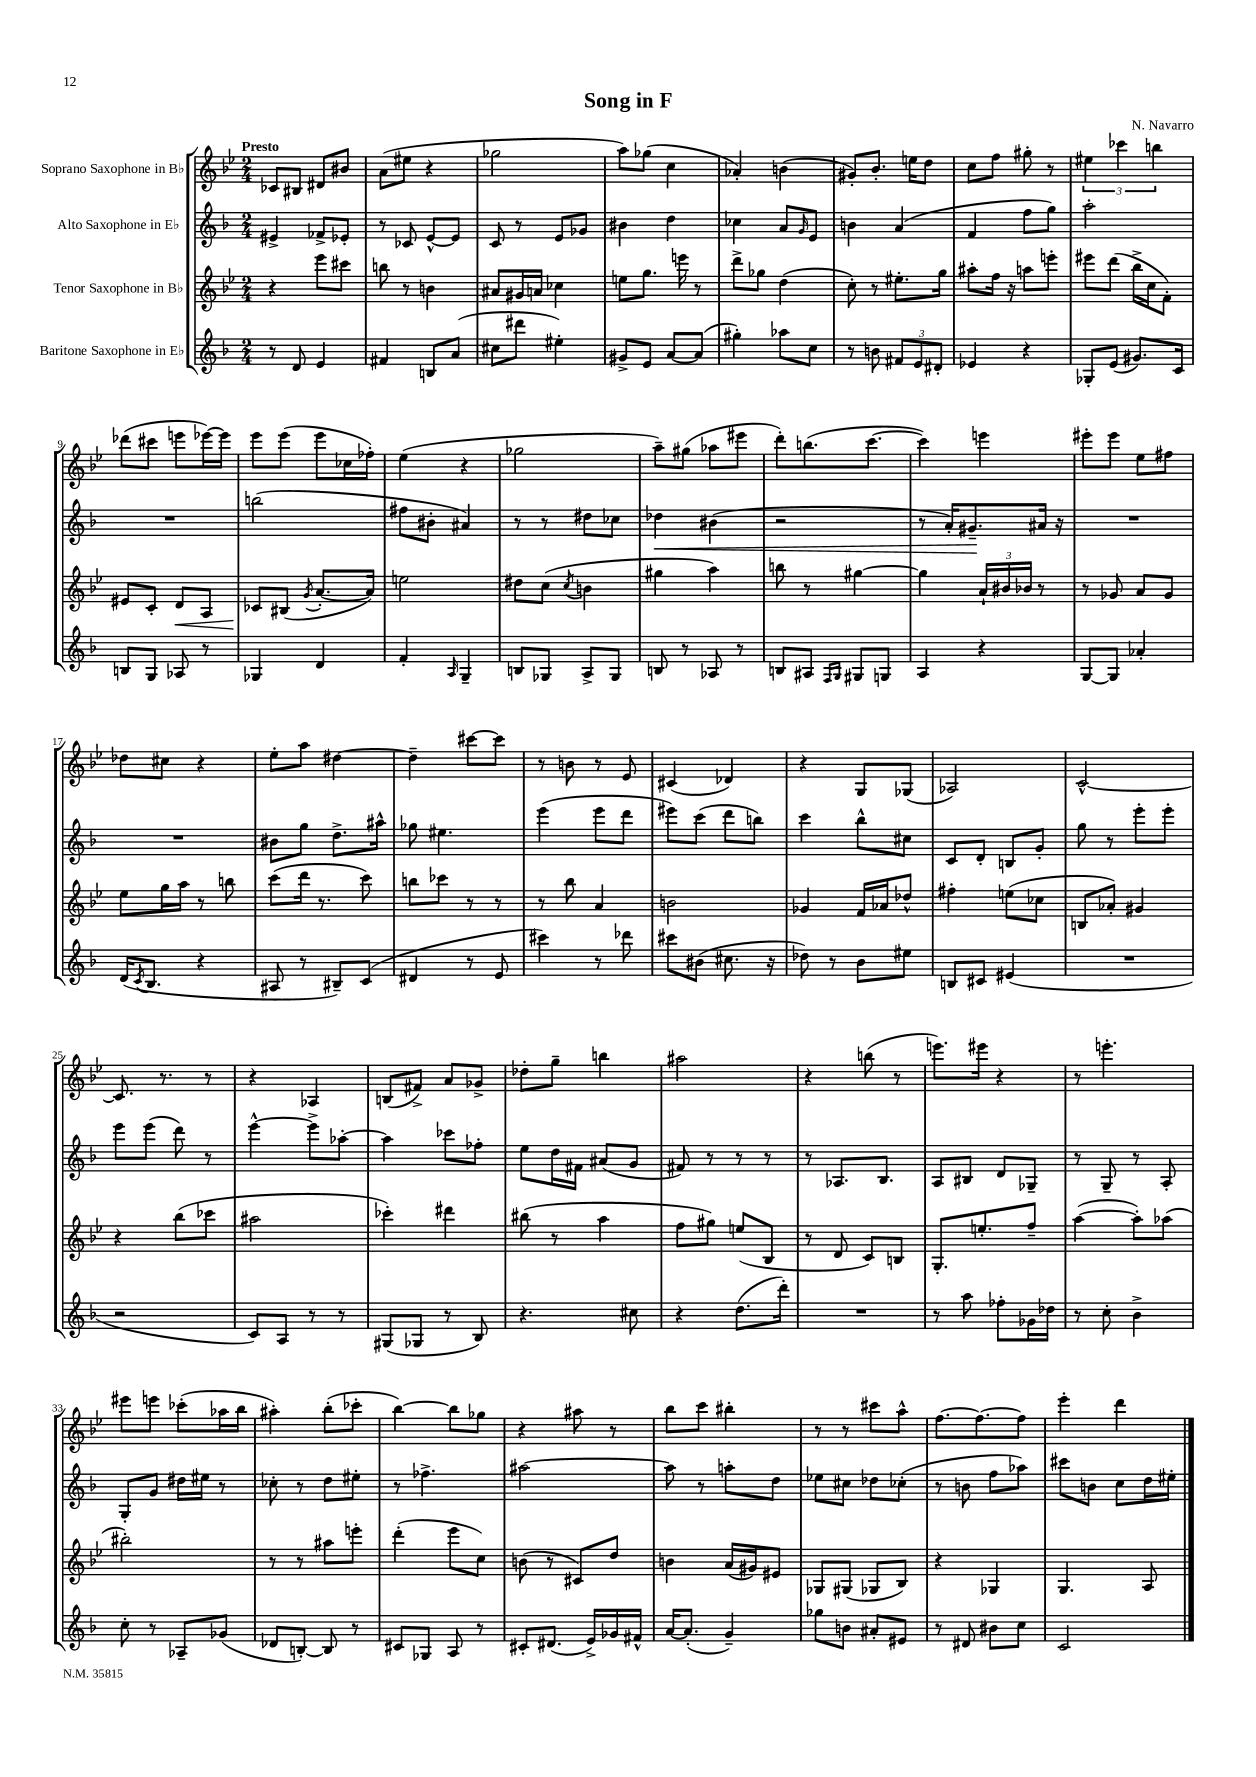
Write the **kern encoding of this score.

**kern	**kern	**dynam	**kern	**dynam	**kern
*part4	*part3	*part3	*part2	*part2	*part1
*staff4	*staff3	*staff3	*staff2	*staff2	*staff1
*I"Baritone Saxophone in E♭	*I"Tenor Saxophone in B♭	*	*I"Alto Saxophone in E♭	*	*I"Soprano Saxophone in B♭
*clefG2	*clefG2	*	*clefG2	*	*clefG2
*k[b-]	*k[b-e-]	*	*k[b-]	*	*k[b-e-]
*M2/4	*M2/4	*	*M2/4	*	*M2/4
=1	=1	=1	=1	=1	=1
!	!	!	!	!	!LO:TX:a:B:t=Presto
8r	4r	.	4e#X^/	.	8c-X/L
8d/	.	.	.	.	8B#X/J
4e/	8eee-\L	.	8f-X^/L	.	8d#X/L
.	8ccc#X\J	.	8e-X'/J	.	8b#X/J
=2	=2	=2	=2	=2	=2
4f#X/	8bbn\	.	8r	.	(8a\L
.	8r	.	8c-X/	.	8ee#X\J
8Bn/L	4bn\	.	[8e^^/L	.	4r
(8a/J	.	.	8e/J]	.	.
=3	=3	=3	=3	=3	=3
8cc#X\L	8a#X/L	.	8c/	.	2gg-X\
8ddd#X\J	16g#X/L	.	8r	.	.
.	16an/JJ	.	.	.	.
4ee#X'\)	4cc-X\	.	8e/L	.	.
.	.	.	8g-X/J	.	.
=4	=4	=4	=4	=4	=4
8g#X^/L	8een\L	.	4b#X\	.	8aa\L)
8e/J	8.gg\J	.	.	.	(8gg-X\J
[8a/L	.	.	4dd\	.	4cc\
.	16eeen\	.	.	.	.
(8a/J]	8r	.	.	.	.
=5	=5	=5	=5	=5	=5
4gg#X'\)	8ddd^\L	.	4cc-X\	.	4a-X'/)
.	8gg-X\J	.	.	.	.
8aa-X\L	(4dd\	.	8a/L	.	(4bn\
.	.	.	16qqg/	.	.
8cc\J	.	.	8e/J	.	.
=6	=6	=6	=6	=6	=6
8r	8cc'\)	.	4bn\	.	8g#X'/L)
8bn\	8r	.	.	.	8.b-'/J
12f#X/L	8.ee#X'\L	.	(4a/	.	.
.	.	.	.	.	16een\KL
12e/	.	.	.	.	.
.	.	.	.	.	8dd\J
12d#X'/J	.	.	.	.	.
.	16gg\Jk	.	.	.	.
=7	=7	=7	=7	=7	=7
4e-X/	8aa#X'\L	.	4f/	.	8cc\L
.	16ff\Jk	.	.	.	8ff\J
.	16r	.	.	.	.
4r	8aan\L	.	8ff\L	.	8gg#X'\
.	8eeen'\J	.	8gg\J)	.	8r
=8	=8	=8	=8	=8	=8
8G-X'/L	8eee#X\L	.	2aa'\	.	6ee#X\
(8e/J	(8ddd\J	.	.	.	.
.	.	.	.	.	6ccc-X\
8.g#X/L)	16bb-^\LL	.	.	.	.
.	16cc\J	.	.	.	.
.	.	.	.	.	6bbn\
.	8f'\J)	.	.	.	.
16c/Jk	.	.	.	.	.
!!LO:LB:g=z
=9	=9	=9	=9	=9	=9
8Bn/L	8e#X/L	.	2r	.	(8ddd-X\L
8G/J	8c'/J	.	.	.	8ccc#X\J
!	!	!LO:HP:b	!	!	!
8A-X/	8d/L	<	.	.	8eeen\L
8r	8A/J	.	.	.	[16eee-X\L)
.	.	.	.	.	16eee-\JJ]
=10	=10	=10	=10	=10	=10
4G-X/	8c-X/L	.	(2bbn\	.	8eee-\L
.	(8B#X/J	[	.	.	(8eee-\J
.	8qg/	.	.	.	.
4d/	[8.a'/L	.	.	.	8eee-\L
.	.	.	.	.	16cc-X\L
.	16a/Jk])	.	.	.	16ff-X'\JJ)
=11	=11	=11	=11	=11	=11
4f'/	2een\	.	8ff#X\L	.	(4ee-\
.	.	.	8b#X'\J	.	.
16qqA/	.	.	.	.	.
4G~/	.	.	4a#X/)	.	4r
=12	=12	=12	=12	=12	=12
8Bn/L	8dd#X\L	.	8r	.	2gg-X\
8G-X/J	(8cc\J	.	8r	.	.
.	8qcc/	.	.	.	.
8A^/L	4bn\	.	8dd#X\L	.	.
8G-/J	.	.	8cc-X\J	.	.
=13	=13	=13	=13	=13	=13
!	!	!	!	!LO:HP:b	!
8Bn/	4gg#X\	.	4dd-X\	<	8aa~\L)
8r	.	.	.	.	(8gg#X\J
8A-X/	4aa\)	.	(4b#X\	.	8aa-X\L
8r	.	.	.	.	8eee#X\J
=14	=14	=14	=14	=14	=14
8Bn/L	8bbn\	.	2r	.	8ddd'\L)
8A#X/J	8r	.	.	.	(8.bbn\
16qqF/LL	.	.	.	.	.
16qqG/JJ	.	.	.	.	.
8G#X/L	[4gg#X\	.	.	.	.
.	.	.	.	.	[8.ccc\J
8Gn/J	.	.	.	.	.
=15	=15	=15	=15	=15	=15
4A/	4gg#\]	.	8r	.	4ccc\])
.	.	.	16a'/KL)	.	.
.	.	.	8.g#X~/	.	.
4r	24a`/LL	.	.	.	4eeen\
.	24b#X/	.	.	.	.
.	24b-X/JJ	.	.	.	.
.	8r	.	16a#X/Jk	[	.
.	.	.	16r	.	.
=16	=16	=16	=16	=16	=16
[8G/L	8r	.	2r	.	8eee#X'\L
8G/J]	8g-X/	.	.	.	8eee#\J
4a-X'/	8a/L	.	.	.	8ee-\L
.	8g-/J	.	.	.	8ff#X\J
!!LO:LB:g=z
=17	=17	=17	=17	=17	=17
(16d/KL	8ee-\L	.	2r	.	8dd-X\L
8qc/	.	.	.	.	.
8.B-/J	.	.	.	.	.
.	16gg\L	.	.	.	8cc#X\J
.	16aa\JJ	.	.	.	.
4r	8r	.	.	.	4r
.	8bbn\	.	.	.	.
=18	=18	=18	=18	=18	=18
8A#X/	(8ccc\L	.	8b#X\L	.	8ee-'\L
8r	16ddd\Jk	.	8gg\J	.	8aa\J
.	8.r	.	.	.	.
8B#X~/L)	.	.	8.dd^\L	.	[4dd#X\
(8c/J	8ccc\)	.	.	.	.
.	.	.	16aa#X^^\Jk	.	.
=19	=19	=19	=19	=19	=19
4d#X/	8bbn\L	.	8gg-X\	.	4dd#~\]
.	8ccc-X\J	.	4.ee#X\	.	.
8r	8r	.	.	.	[8ccc#X\L
8e/	8r	.	.	.	8ccc#\J]
=20	=20	=20	=20	=20	=20
4ccc#X\)	8r	.	(4eee\	.	8r
.	8bb-\	.	.	.	8bn\
8r	4a/	.	8eee\L	.	8r
8ddd-X\	.	.	8ddd\J	.	8e-/
=21	=21	=21	=21	=21	=21
8ccc#X\L	2bn\	.	8eee#X\L)	.	(4c#X/
(8b#X\J	.	.	(8ccc\J	.	.
8.cc#X\	.	.	8ddd\L	.	4d-X/)
.	.	.	8bbn\J)	.	.
16r	.	.	.	.	.
=22	=22	=22	=22	=22	=22
8dd-X\)	4g-X/	.	4ccc\	.	4r
8r	.	.	.	.	.
8b-\L	16f/LL	.	8bb-^^\L	.	8G/L
.	16a-X/J	.	.	.	.
8ee#X\J	8dd-X^^/J	.	8cc#X\J	.	(8G-X/J
=23	=23	=23	=23	=23	=23
8Bn/L	4ff#X'\	.	8c/L	.	2A-X/)
8c#X/J	.	.	8d'/J	.	.
(4e#X/	(8een\L	.	8Bn/L	.	.
.	8cc-X\J	.	8g'/J	.	.
=24	=24	=24	=24	=24	=24
2r	8Bn/L	.	8gg\	.	[2c^^/
.	8a-X'/J)	.	8r	.	.
.	4g#X/	.	8eee'\L	.	.
.	.	.	8eee'\J	.	.
!!LO:LB:g=z
=25	=25	=25	=25	=25	=25
2r	4r	.	8eee\L	.	8.c/]
.	.	.	(8eee\J	.	.
.	.	.	.	.	8.r
.	(8bb-\L	.	8ddd\)	.	.
.	8ccc-X\J	.	8r	.	8r
=26	=26	=26	=26	=26	=26
8c/L)	2aa#X\	.	[4eee^^\	.	4r
8A/J	.	.	.	.	.
8r	.	.	8eee^\L]	.	4A-X/
8r	.	.	[8aa-X'\J	.	.
=27	=27	=27	=27	=27	=27
(8G#X/L	4ccc-X'\)	.	4aa-\]	.	(8Bn/L
8G-X/J	.	.	.	.	8f#X^/J)
8r	4ddd#X\	.	8ccc-X\L	.	8a/L
8B-/)	.	.	8ff-X'\J	.	8g-X^/J
=28	=28	=28	=28	=28	=28
4.r	(8bb#X\	.	8ee\L	.	8dd-X'\L
.	8r	.	16dd\L	.	8gg~\J
.	.	.	16f#X\JJ	.	.
.	4aa\	.	(8a#X/L	.	4bbn\
8cc#X\	.	.	8g/J	.	.
=29	=29	=29	=29	=29	=29
4r	8ff\L	.	8f#X/)	.	2aa#X\
.	8gg#X\J)	.	8r	.	.
(8.dd\L	(8een/L	.	8r	.	.
.	8B-/J	.	8r	.	.
16ddd'\Jk)	.	.	.	.	.
=30	=30	=30	=30	=30	=30
2r	8r	.	8r	.	4r
.	8d/	.	8.A-X/L	.	.
.	8c/L)	.	.	.	(8bbn\
.	.	.	8.B-/J	.	.
.	8Bn/J	.	.	.	8r
=31	=31	=31	=31	=31	=31
8r	8.G'/L	.	8A/L	.	8.eeen\L)
8aa\	.	.	8B#X/J	.	.
.	8.een'/	.	.	.	16eee#X\Jk
8ff-X'\L	.	.	8d/L	.	4r
16g-X\L	8ff~/J	.	8G-X~/J	.	.
16dd-X\JJ	.	.	.	.	.
=32	=32	=32	=32	=32	=32
8r	([4aa\	.	8r	.	8r
8cc'\	.	.	8G~/	.	4.eeen'\
4b-^\	8aa'\L])	.	8r	.	.
.	(8aa-X\J	.	8A'/	.	.
!!LO:LB:g=z
=33	=33	=33	=33	=33	=33
8cc'\	2bb#X'\)	.	8G'/L	.	8eee#X\L
8r	.	.	8g/J	.	8eeen\J
8A-X~/L	.	.	16dd#X\LL	.	(8ccc-X'\L
.	.	.	16ee#X\JJ	.	.
(8g-X/J	.	.	8r	.	16aa-X\L
.	.	.	.	.	16bb-\JJ
=34	=34	=34	=34	=34	=34
8d-X/L	8r	.	8cc-X'\	.	4aa#X'\)
[8Bn'/J)	8r	.	8r	.	.
8B/]	8aa#X\L	.	8dd\L	.	(8bb-'\L
8r	8eeen'\J	.	8ee#X'\J	.	8ccc-X'\J
=35	=35	=35	=35	=35	=35
8c#X/L	(4ddd'\	.	8r	.	[4bb-\)
8G-X/J	.	.	4.ff-X^\	.	.
8A/	8eee-\L	.	.	.	8bb-\L]
8r	8cc\J)	.	.	.	8gg-X\J
=36	=36	=36	=36	=36	=36
8c#X'/L	(8bn\	.	[2aa#X\	.	4r
(8.d#X/J	8r	.	.	.	.
.	8c#X/L)	.	.	.	8aa#X\
16e^/LL)	.	.	.	.	.
16g-X/	8dd/J	.	.	.	8r
16f#X^^/JJ	.	.	.	.	.
=37	=37	=37	=37	=37	=37
[16a/KL	4bn\	.	8aa#\]	.	8bb-\L
(8.a'/J]	.	.	.	.	.
.	.	.	8r	.	8ccc\J
4g~/)	(16a/LL	.	8aan'\L	.	4bb#X'\
.	16g#X/J)	.	.	.	.
.	8e#X/J	.	8dd\J	.	.
=38	=38	=38	=38	=38	=38
8gg-X\L	8G-X/L	.	8ee-X\L	.	8r
8bn\J	(8G#X/J	.	8cc#X\J	.	8r
8a#X'/L	8G-X/L	.	8dd-X\L	.	8ccc#X\L
8e#X/J	8B-/J)	.	(8cc-X'\J	.	8aa^^\J
=39	=39	=39	=39	=39	=39
8r	4r	.	8r	.	[8.ff\L
8d#X/	.	.	8bn\	.	.
.	.	.	.	.	8.ff\_
8b#X\L	4G-X/	.	8ff\L	.	.
8cc\J	.	.	8aa-X\J)	.	8ff\J]
=40	=40	=40	=40	=40	=40
2c/	4.G/	.	8ccc#X\L	.	4eee-'\
.	.	.	8bn\J	.	.
.	.	.	8cc\L	.	4ddd\
.	8A/	.	16dd\L	.	.
.	.	.	16ee#X'\JJ	.	.
==	==	==	==	==	==
*-	*-	*-	*-	*-	*-
